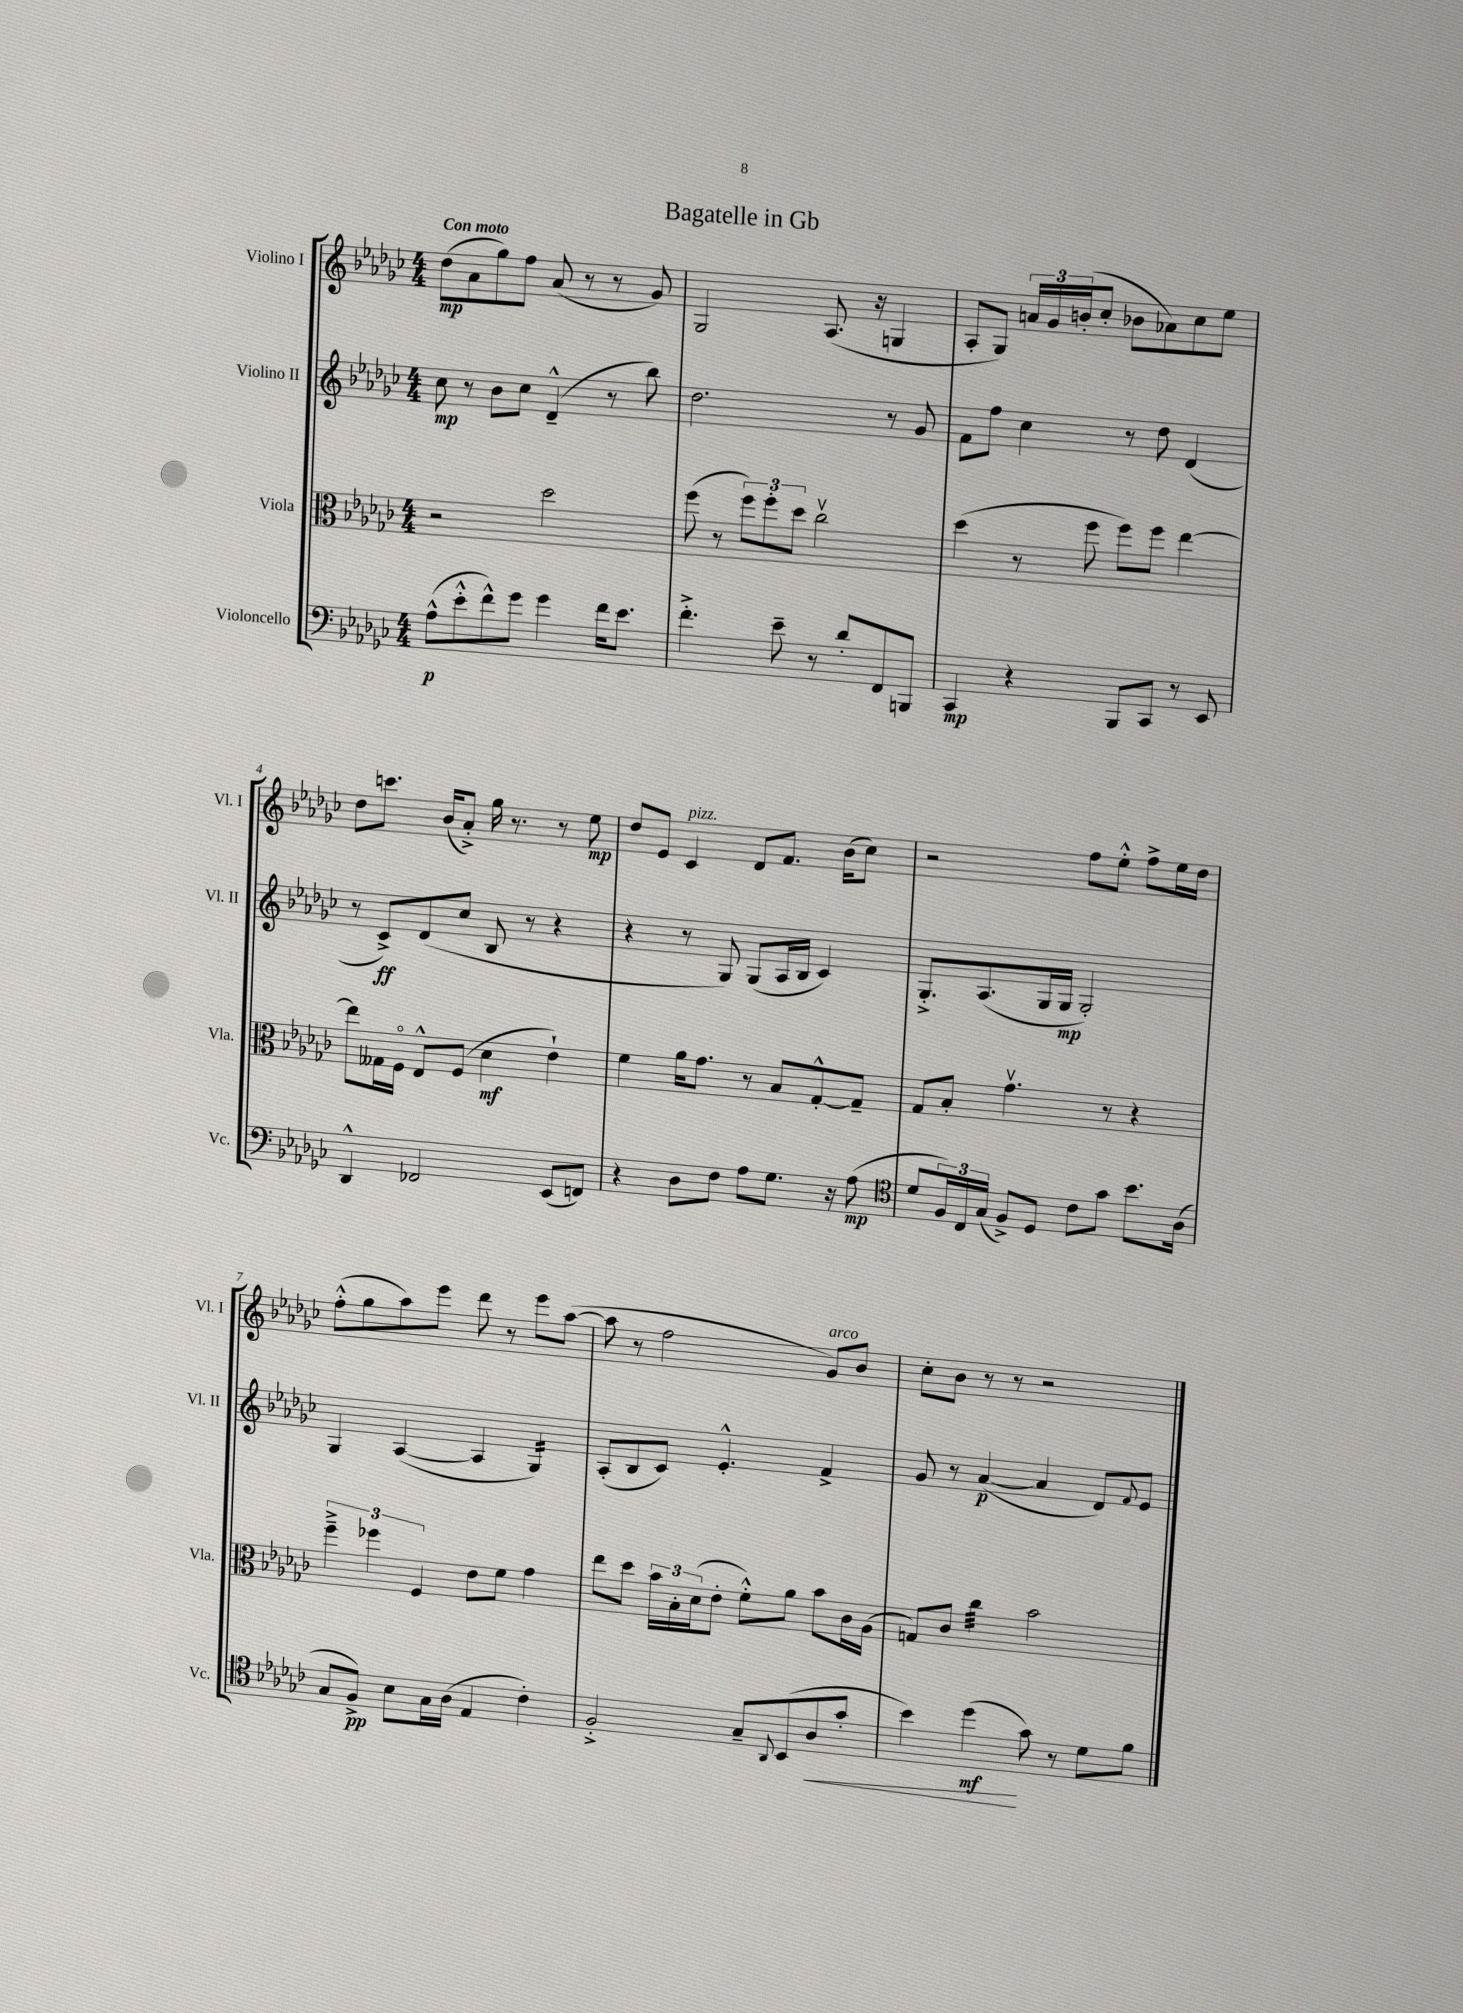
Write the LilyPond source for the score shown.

\header { title = "Bagatelle in Gb" }
<<
\new StaffGroup <<
\new Staff = "s0" \with { instrumentName = "Violino I" shortInstrumentName = "Vl. I" } {
    \clef treble \key ges \major \numericTimeSignature \time 4/4 \tempo "Con moto"
    des''8\mp( aes'8 ges''8) f''8 aes'8( r8 r8 ges'8) |
    ges2 aes8.( r16 g4 |
    aes8-. ges8) \tuplet 3/2 { a'16 ges'16 b'16-.( } ces''8-. bes'8 aes'8) ces''8 ees''8 |
    des''8 c'''8. bes'16( aes'8-.->) ges''16 r8. r8 ees''8\mp |
    des''8 ees'8 ces'4^\markup { \italic "pizz." } des'8 f'8. bes'16( ces''8) |
    r2 f''8 ees''8-.-^ f''8-> ees''16 des''16 |
    f''8-.-^( ges''8 aes''8) ees'''8 des'''8 r8 ees'''8 aes''8~( |
    aes''8 r8 f''2 ges'8^\markup { \italic "arco" }) bes'8 |
    ces''8-. bes'8 r8 r8 r2 \bar "|." |
}
\new Staff = "s1" \with { instrumentName = "Violino II" shortInstrumentName = "Vl. II" } {
    \clef treble \key ges \major \numericTimeSignature \time 4/4
    ces''8\mp r8 bes'8 ces''8 des'4---^( r8 bes''8) |
    des''2. r8 ges'8 |
    f'8 f''8 ces''4 r8 des''8 des'4( |
    r8 ces'8->\ff) des'8( ces''8 bes8 r8 r4 |
    r4 r8 ges8) ges8( aes16 bes16 ces'4) |
    ges8.-.-> aes8.( ges16 ges16\mp ges2-.) |
    ges4 aes4~( aes4 ges4:16) |
    aes8-.( bes8 ces'8) ees'4.-.-^ f'4-> |
    ges'8 r8 aes'4~\p( aes'4 des'8) \appoggiatura { f'8 } ees'8 \bar "|." |
}
\new Staff = "s2" \with { instrumentName = "Viola" shortInstrumentName = "Vla." } {
    \clef alto \key ges \major \numericTimeSignature \time 4/4
    r2 des''2 |
    f''8( r8 \tuplet 3/2 { f''8) f''8-. des''8 } ces''2\upbow |
    des''4( r8 f''8 f''8) f''8 ees''4~ |
    ees''8 geses16 f16\flageolet ees8-^ f8( des'4\mf ees'4-!) |
    f'4 aes'16 ges'8. r8 bes8 ges8~-.-^ ges8-- |
    ges8 bes8-. ges'4.\upbow r8 r4 |
    \tuplet 3/2 { f''4---> fes''4 f4 } ees'8 f'8 ges'4 |
    ees''8 des''8 \tuplet 3/2 { bes'16 bes16-. des'16( } ees'8-. f'8-.-^) aes'8 bes'8 ces'16 aes16( |
    g8) ces'8 ces''4:32 bes'2 \bar "|." |
}
\new Staff = "s3" \with { instrumentName = "Violoncello" shortInstrumentName = "Vc." } {
    \clef bass \key ges \major \numericTimeSignature \time 4/4
    aes8-^\p( ees'8-.-^ f'8-^) ges'8 ges'4 f'16 ees'8. |
    f'4.-.-> ees'8-- r8 des'8-. f,8 b,,8 |
    ces,4\mp r4 bes,,8 ces,8 r8 ees,8 |
    des,4-^ fes,2 ees,8( f,8) |
    r4 des8 f8 aes8 ges8. r16 aes8\mp( |
    \clef tenor des'8 \tuplet 3/2 { f16) ces16 ges16( } f8->) des8 ces'8 ges'8 bes'8. aes16( |
    ges8 f8->\pp) bes8 ges16 aes16( ees4 ces'4-.) |
    f2-.-> ges8-- \appoggiatura { aes,8 } bes,8( aes8\< ges'8-. |
    bes'4) des''4\mf\!( ges'8) r8 des'8 f'8 \bar "|." |
}
>>
>>
